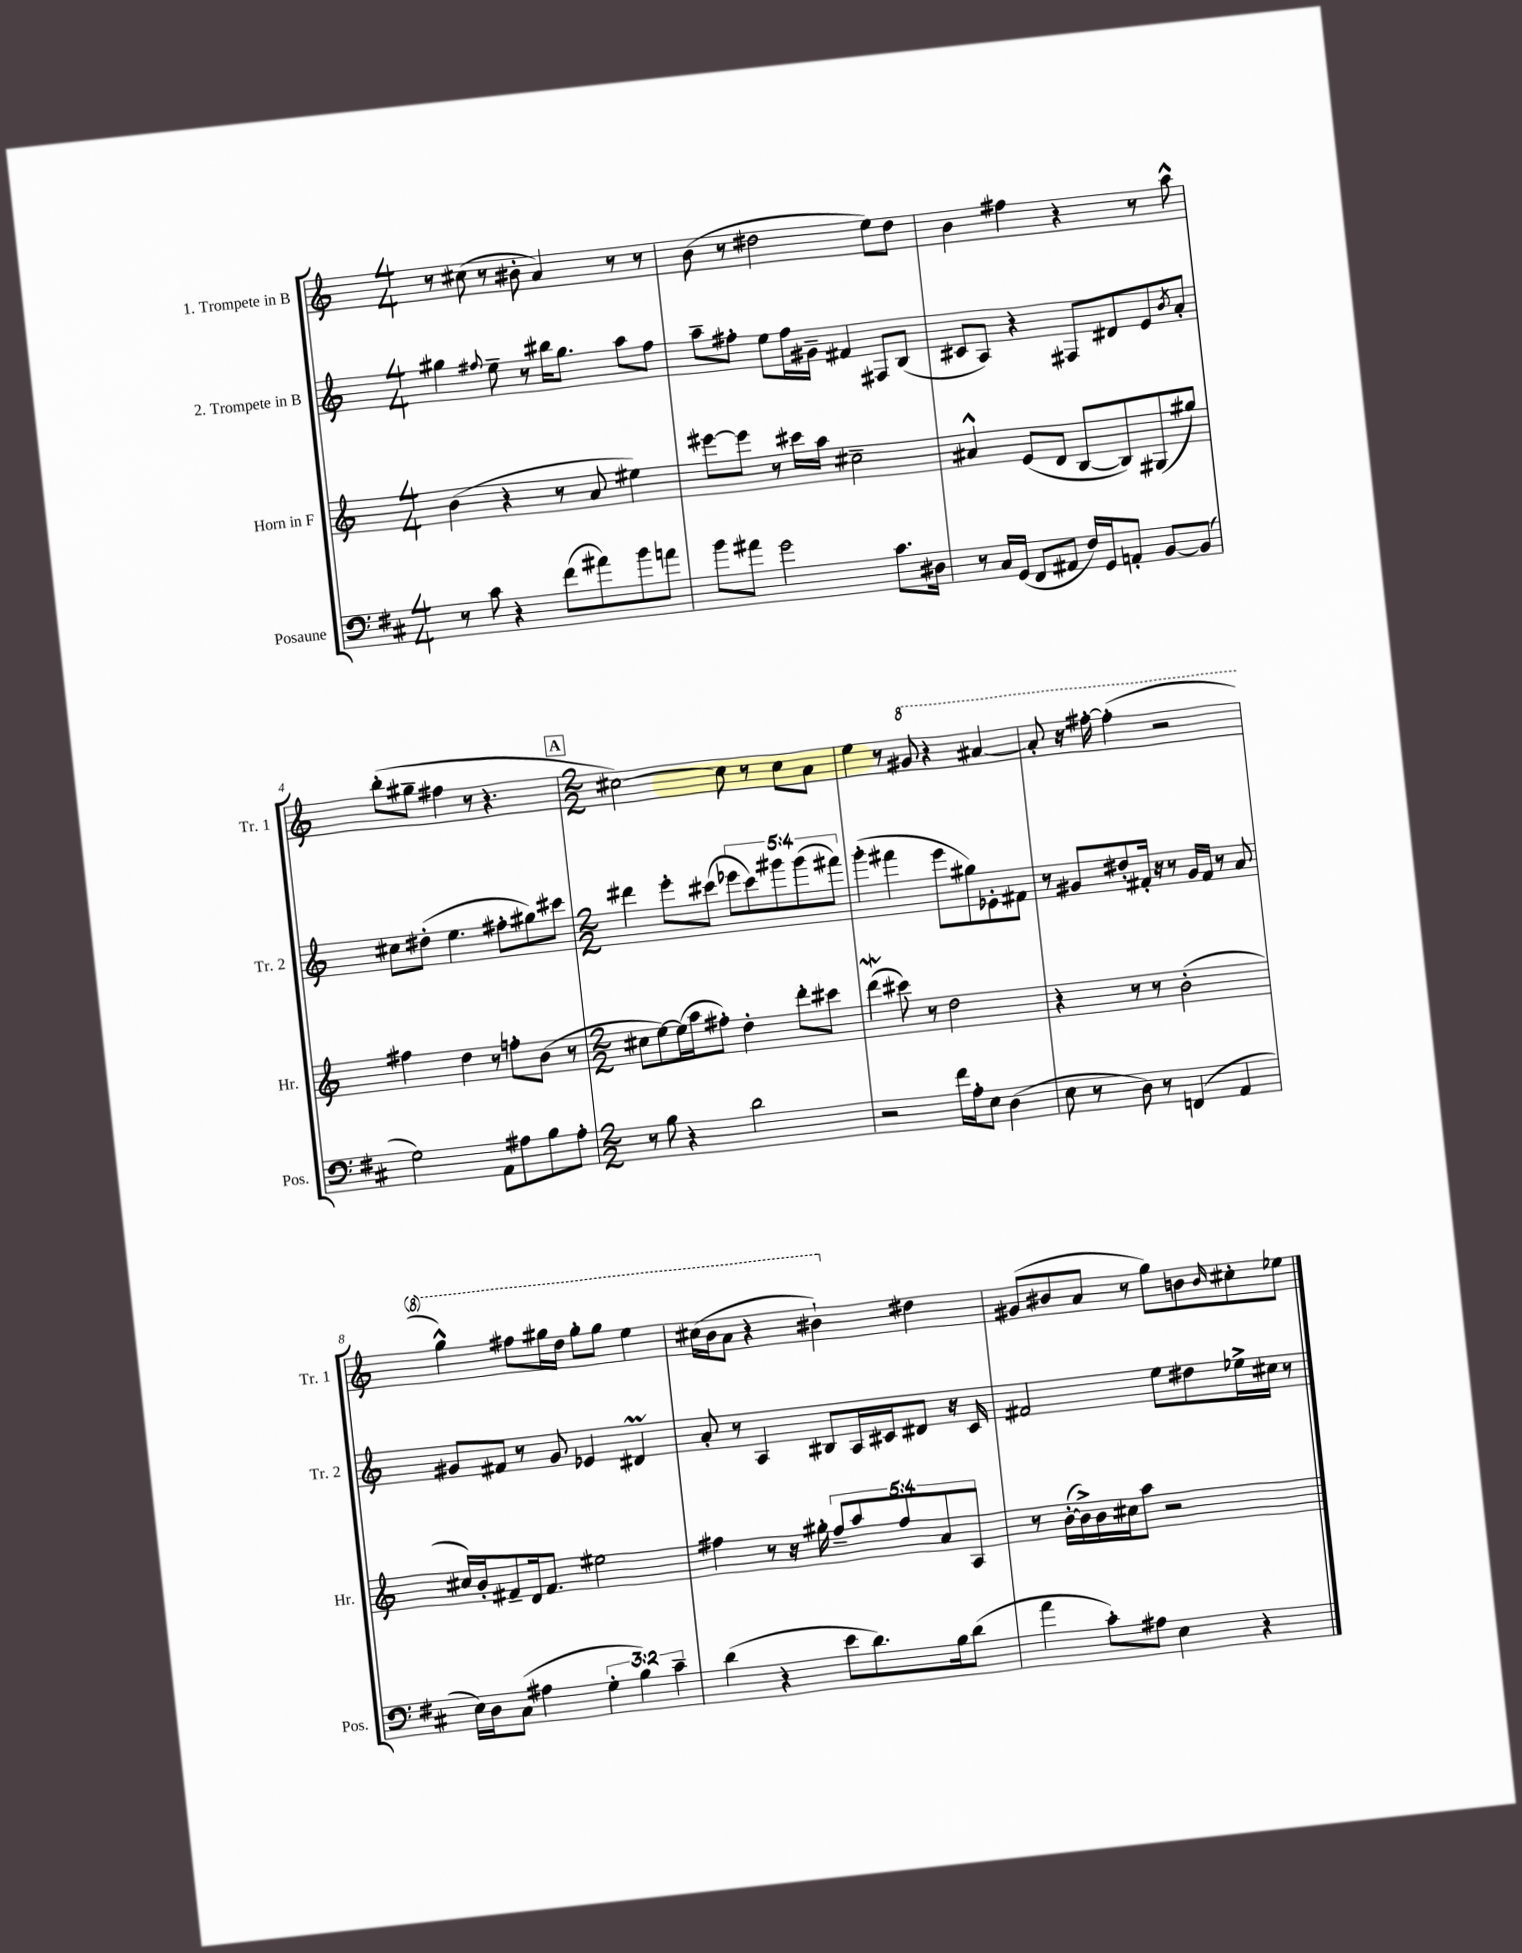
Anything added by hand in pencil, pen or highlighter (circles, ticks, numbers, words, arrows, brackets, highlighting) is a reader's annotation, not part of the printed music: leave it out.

**kern	**kern	**kern	**kern
*part4	*part3	*part2	*part1
*staff4	*staff3	*staff2	*staff1
*I"Posaune	*I"Horn in F	*I"2. Trompete in B	*I"1. Trompete in B
*I'Pos.	*I'Hr.	*I'Tr. 2	*I'Tr. 1
*clefF4	*clefG2	*clefG2	*clefG2
*k[f#c#]	*k[]	*k[]	*k[]
*M4/4	*M4/4	*M4/4	*M4/4
=1	=1	=1	=1
8r	(4b\	4gg#X\	8r
8c#\	.	.	(8cc#X\
.	.	8qqff#X/	.
4r	4r	8ee~\	8r
.	.	8r	8b#X'\
(8f#\L	8r	16bb#X\KL	4a/)
.	.	8.gg#\J	.
8a#X\)	8a/	.	.
8b\	4ee#X\)	8aa\L	8r
8an\J	.	8ff#\J	8r
=2	=2	=2	=2
8b\L	[8eee#X\L	8aa~\L	(8b\
8a#X\J	8eee#\J]	8ff#X'\J	8r
2g\	8r	8ee\L	2dd#X\
.	16ccc#X\LL	16ff#\L	.
.	16aa\JJ	16g#X~\JJ	.
.	2cc#X~\	4f#X/	.
8.c#\L	.	8F#X/L	8ee\L)
.	.	(8B/J	8dd#\J
16D#X\Jk	.	.	.
=3	=3	=3	=3
8r	4a#X^^/	8c#X/L	4b\
16C#/LL	.	8A/J)	.
(16GG/JJ	.	.	.
8FF#/L	(8e/L	4r	4ff#X\
8AA#X/J	8d/J	.	.
16F#/LL)	[8B/L	8F#X/L	4r
16GG/J	.	.	.
8AAn'/J	8B/])	8d#X/	.
[8BB/L	(8G#X/	8e/	8r
.	.	8qb/	.
(8BB/J]	8gg#X/J)	8a'/J	8aa^^\
!!LO:LB:g=z
=4	=4	=4	=4
2G\)	4ff#X\	8cc#X\L	(8bb'\L
.	.	(8dd#X'\J	8gg#X~\J
.	4dd\	4.ee\	4ff#X\
8AA\L	8r	.	8r
8A#X\	8ffn'\L	8ff#X'\L	4.r
8B\	(8b\J	8gg#X\)	.
8A#'\J	8r	8ccc#X\J	.
!!LO:REH:place=s1:t=A
=5	=5	=5	=5
*M2/2	*M2/2	*M2/2	*M2/2
8r	8cc#X\L	4ddd#X\	[2cc#X\)
8B\	[8ee\)	.	.
4r	(16ee\L]	8eee'\L	.
.	16aa\J	.	.
.	8ff#X'\J)	(8ccc#X\J	.
2d\	4dd'\	10eee-X\L	8cc#\]
.	.	10ccc#\)	.
.	.	.	8r
.	.	10ggg#X\	.
.	8ddd'\L	.	8cc#\L
.	.	(10ggg#\	.
.	8ccc#X\J	.	8a\J
.	.	10fff#X\J)	.
=6	=6	=6	=6
2r	(4dddW\	(4ggg'\	4ee\
.	8ccc#X\)	4fff#X\	8r
*	*	*	*8va
.	8r	.	8gg#X/
16f#\LL	2dd\	8eee\L	4r
16A'\J	.	.	.
8E\J	.	8gg#X\)	.
(4D\	.	8e-X'\	[4aa#X/
.	.	8f#X\J	.
=7	=7	=7	=7
8E\	4r	8r	8aa#'/]
8r	.	8g#X/L	16r
.	.	.	[16fff#X'\
8D\)	8r	8dd#X'/	(4fff#'\]
8r	8r	16f#X'/Jk	.
.	.	16r	.
(4FFn/	(2b'\	8r	2r
.	.	16g#/LL	.
.	.	16f#/JJ	.
4AA/	.	8r	.
.	.	8a/	.
!!LO:LB:g=z
=8	=8	=8	=8
16E\LL)	16cc#X/LL)	8g#X/L	4ggg^^\)
16D\J	16b'/J	.	.
(8C#\J	8f#X~/	8f#X/J	.
4A#X\	16d/k	8r	8fff#X\L
.	8.f#/J	.	.
.	.	8g#/	16ggg#X\L
.	.	.	16ddd\JJ
6G'\	2ee#X\	4e-X/	8ggg#'\L
.	.	.	8ggg#\J
6B\)	.	.	.
.	.	4d#Xm/	4eee\
6c#~\	.	.	.
=9	=9	=9	=9
(4d\	4ff#X\	8a'/	(16ccc#X\LL
.	.	.	16bb\J
.	.	8r	8aa\J
4r	8r	4A/	4r
.	16r	.	.
.	16gg#X'\	.	.
8e\L	10ff#~/L	8B#X/L	4bb#X`\)
.	10aa/	.	.
8.d\)	.	16A/L	.
.	.	16c#X/J	.
.	10ff#/	.	.
*	*	*	*X8va
.	.	8d#X/J	4dd#X\
.	10a/	.	.
16B\k	.	.	.
(8d\J	.	16r	.
.	10A/J	.	.
.	.	16c#/	.
=10	=10	=10	=10
4a\	8r	2f#X/	(8g#X/L
.	([16b'\LL	.	8b#X/
.	16b^\])	.	.
8c#'\L)	16b\	.	8a/J
.	16cc#X\J	.	.
8A#X\J	8aa\J	.	8r
4E\	2r	8ee\L	8gg\L)
.	.	8dd#X\	8bn\
.	.	.	16qqb/
4r	.	16ee-X^\L	8cc#X'\
.	.	16cc#X\JJ	.
.	.	8r	8ee-X\J
==	==	==	==
*-	*-	*-	*-
